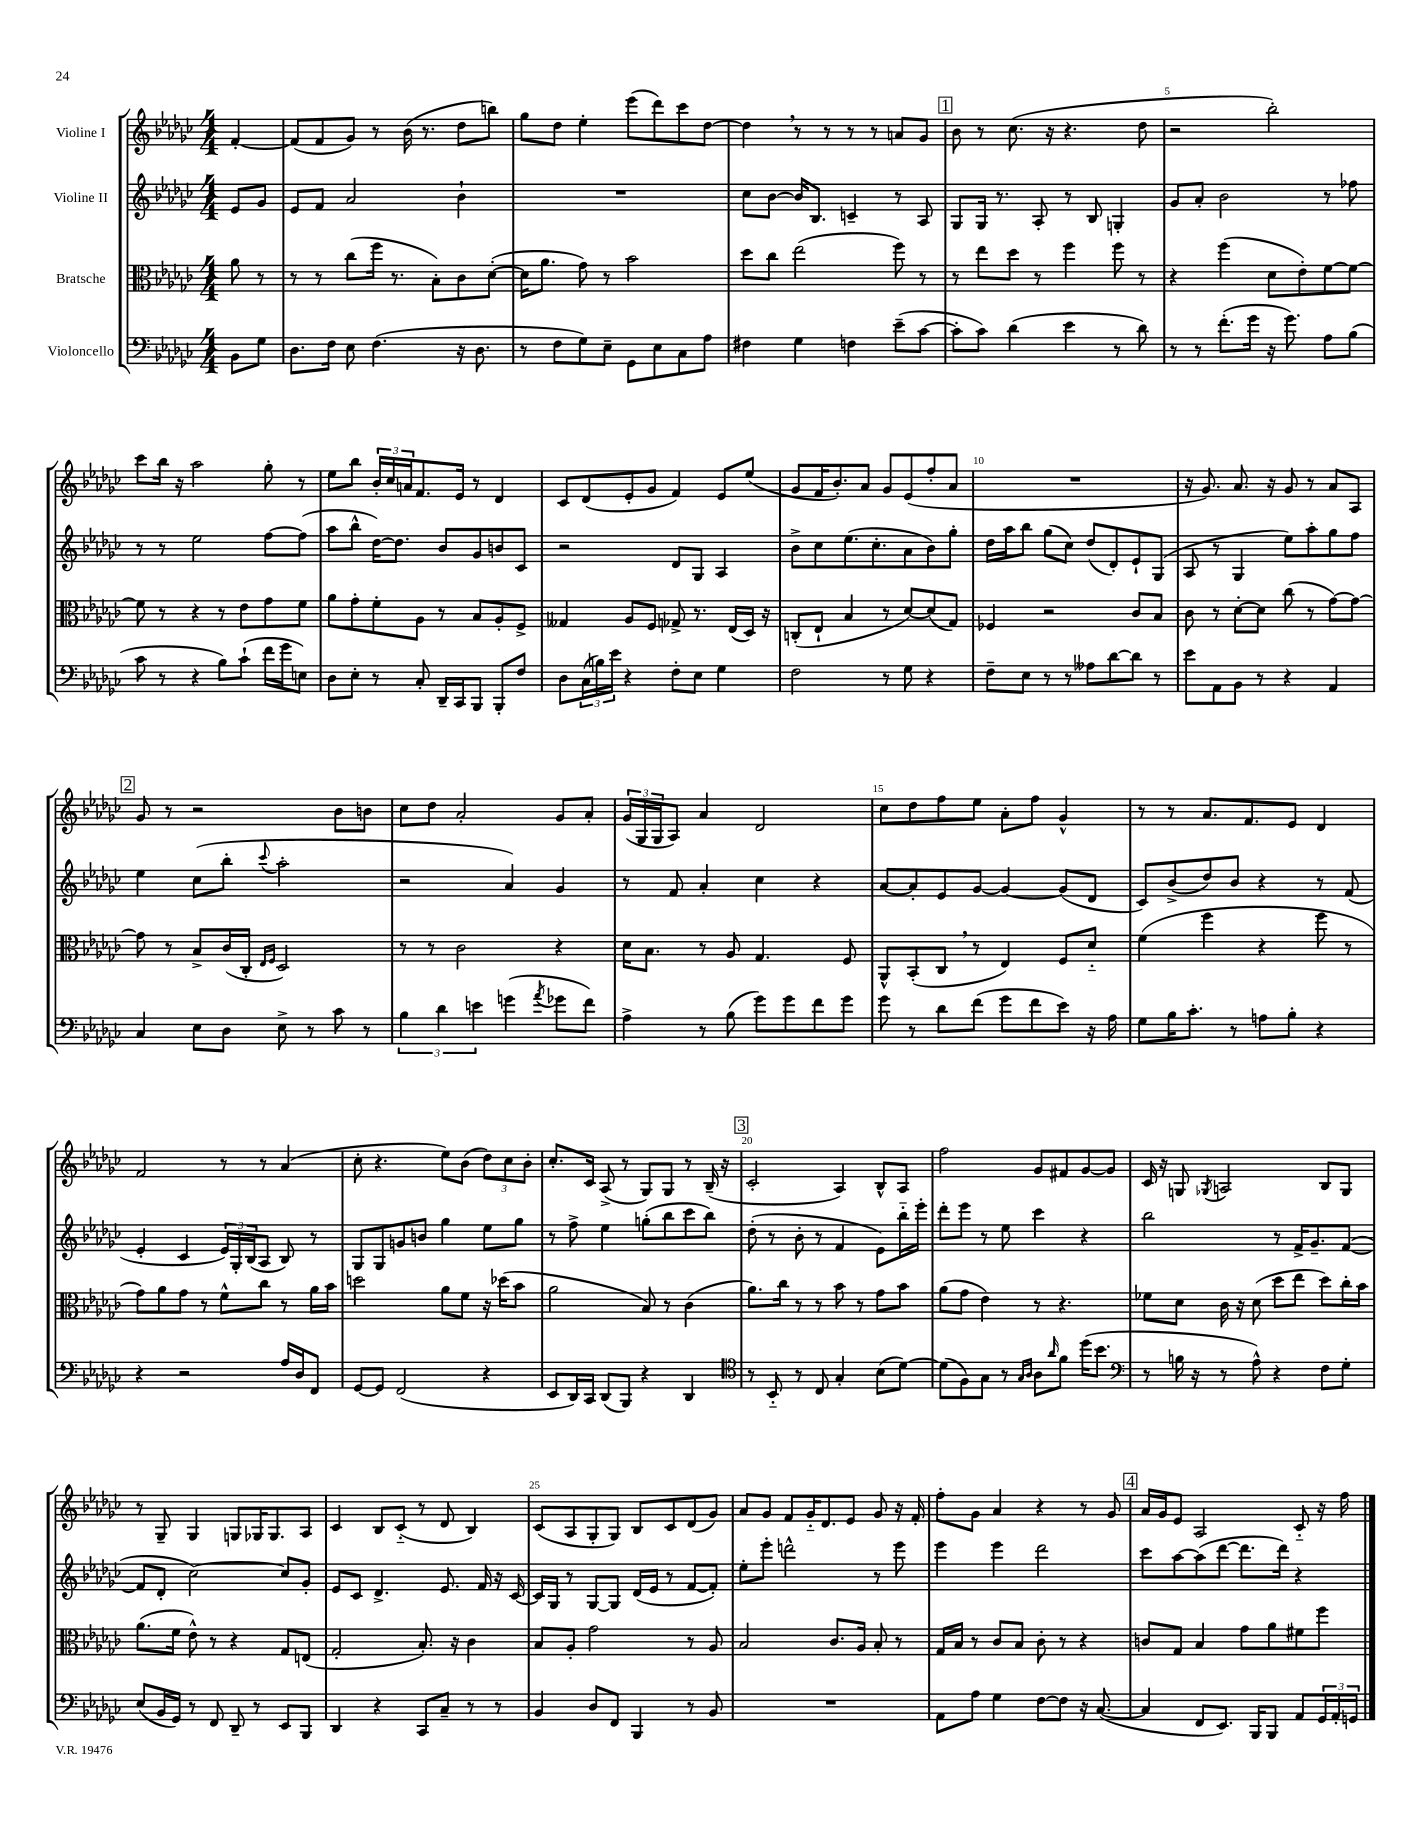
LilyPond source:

<<
\new StaffGroup <<
\new Staff = "s0" \with { instrumentName = "Violine I" } {
    \clef treble \key ges \major \numericTimeSignature \time 4/4 \partial 4
    f'4~-. |
    f'8( f'8 ges'8) r8 bes'16( r8. des''8 b''8) |
    ges''8 des''8 ees''4-. ees'''8( des'''8) ces'''8 des''8~ |
    des''4 \breathe r8 r8 r8 r8 a'8 ges'8 |
    \mark \markup { \box "1" } bes'8 r8 ces''8.( r16 r4. des''8 |
    r2 bes''2-.) |
    ces'''8 bes''16 r16 aes''2 ges''8-. r8 |
    ees''8 bes''8 \tuplet 3/2 { bes'16-. ces''16 a'16 } f'8. ees'16 r8 des'4 |
    ces'8 des'8( ees'8-. ges'8 f'4) ees'8 ees''8( |
    ges'8 f'16 bes'8.-.) aes'8 ges'8 ees'8( f''8-. aes'8 |
    R1 |
    r16 ges'8.) aes'8. r16 ges'8 r8 aes'8 aes8 |
    \mark \markup { \box "2" } ges'8 r8 r2 bes'8 b'8 |
    ces''8 des''8 aes'2-. ges'8 aes'8-. |
    \tuplet 3/2 { ges'16( ges16 ges16 } aes8) aes'4 des'2 |
    ces''8 des''8 f''8 ees''8 aes'8-. f''8 ges'4-^ |
    r8 r8 aes'8. f'8. ees'8 des'4 |
    f'2 r8 r8 aes'4( |
    ces''8-. r4. ees''8) bes'8( \tuplet 3/2 { des''8) ces''8 bes'8-. } |
    ces''8.-. ces'16 aes8->( r8 ges8) ges8 r8 bes16--( r16 |
    \mark \markup { \box "3" } ces'2-. aes4) bes8-^ aes8 |
    f''2 ges'8 fis'8 ges'8~ ges'8 |
    ces'16 r16 g8 \acciaccatura { ges8 } a2 bes8 ges8 |
    r8 ges8-- ges4 g8 ges16 ges8. aes8 |
    ces'4 bes8 ces'8-_( r8 des'8 bes4) |
    ces'8( aes8 ges8-. ges8) bes8 ces'8 des'8( ges'8) |
    aes'8 ges'8 f'8 ges'16-_ des'8. ees'8 ges'8 r16 f'16-. |
    f''8-. ges'8 aes'4 r4 r8 ges'8 |
    \mark \markup { \box "4" } aes'16 ges'16 ees'8 aes2 ces'8-_ r16 f''16 \bar "|." |
}
\new Staff = "s1" \with { instrumentName = "Violine II" } {
    \clef treble \key ges \major \numericTimeSignature \time 4/4 \partial 4
    ees'8 ges'8 |
    ees'8 f'8 aes'2 bes'4-! |
    R1 |
    ces''8 bes'8~ bes'16 bes8. c'4-- r8 aes8 |
    \mark \markup { \box "1" } ges8 ges16 r8. aes8-. r8 bes8 g4-. |
    ges'8 aes'8-. bes'2 r8 fes''8 |
    r8 r8 ees''2 f''8~ f''8( |
    aes''8 bes''8-^ des''16~) des''8. bes'8 ges'8 b'8 ces'8 |
    r2 des'8 ges8 aes4 |
    bes'8-> ces''8 ees''8.( ces''8.-. aes'8 bes'8) ges''8-. |
    des''16 aes''16 bes''8 ges''8( ces''8) des''8( des'8-.) ees'8-! ges8( |
    aes8 r8 ges4 ees''8) aes''8-. ges''8 f''8 |
    \mark \markup { \box "2" } ees''4 ces''8( bes''8-. \appoggiatura { ces'''8 } aes''2-. |
    r2 aes'4) ges'4 |
    r8 f'8 aes'4-. ces''4 r4 |
    aes'8~ aes'8-. ees'8 ges'8~ ges'4~ ges'8( des'8 |
    ces'8) bes'8->( des''8) bes'8 r4 r8 f'8( |
    ees'4-. ces'4 \tuplet 3/2 { ees'16) ges16-. bes16( } aes8 bes8) r8 |
    ges8 ges8 g'8 b'8 ges''4 ees''8 ges''8 |
    r8 f''8-> ees''4 g''8-.( bes''8 ces'''8 bes''8) |
    \mark \markup { \box "3" } des''8-.( r8 bes'8-. r8 f'4 ees'8) bes''16-_ ees'''16-. |
    des'''8-. ees'''8 r8 ees''8 ces'''4 r4 |
    bes''2 r8 f'16-> ges'8.-- f'8~( |
    f'8 des'8-. ces''2~) ces''8 ges'8-. |
    ees'8 ces'8 des'4.-> ees'8. f'16 r16 ces'16~ |
    ces'16 ges16 r8 ges8~ ges8 des'16( ees'16 r8 f'8~ f'8-.) |
    ees''8-. ees'''8-. d'''2-^ r8 ees'''8 |
    ees'''4 ees'''4 des'''2 |
    \mark \markup { \box "4" } ces'''8 aes''8~ aes''8( des'''8~ des'''8. des'''16) r4 \bar "|." |
}
\new Staff = "s2" \with { instrumentName = "Bratsche" } {
    \clef alto \key ges \major \numericTimeSignature \time 4/4 \partial 4
    aes'8 r8 |
    r8 r8 ces''8( f''16 r8. bes8-.) ces'8 des'8~-.( |
    des'16 aes'8. ges'8) r8 bes'2 |
    des''8 ces''8 ees''2( f''8) r8 |
    \mark \markup { \box "1" } r8 ees''8 des''8 r8 f''4 f''8 r8 |
    r4 f''4( des'8 ees'8-.) f'8~ f'8~ |
    f'8 r8 r4 r8 ees'8 ges'8 f'8 |
    aes'8 ges'8-. f'8-. aes8 r8 bes8 aes8-. f8-> |
    geses4 aes8 f8 ges8-> r8. ees16( des16) r16 |
    c8-.( ees8-! bes4 r8 des'8~) des'8( ges8) |
    fes4 r2 ces'8 bes8 |
    ces'8 r8 des'8~-. des'8 ces''8( r8 ges'8~) ges'8~ |
    \mark \markup { \box "2" } ges'8 r8 bes8-> ces'16( ces16-. \grace { ees16 f16 } des2) |
    r8 r8 ces'2 r4 |
    des'16 bes8. r8 aes8 ges4. f8 |
    aes,8-^ bes,8-.( ces8 \breathe r8 ees4) f8 des'8-_ |
    f'4( f''4 r4 f''8 r8 |
    ges'8) aes'8 ges'8 r8 f'8-^ ces''8 r8 aes'16 bes'16 |
    d''2 aes'8 f'8 r16 des''16( bes'8 |
    aes'2 bes8) r8 ces'4( |
    \mark \markup { \box "3" } aes'8.) ces''16 r8 r8 bes'8 r8 ges'8 bes'8 |
    aes'8( ges'8 ees'4) r8 r4. |
    fes'8 des'8 ces'16 r16 des'8( des''8 ees''8 des''8) ces''16-. bes'16 |
    aes'8.( f'16 ees'8-^) r8 r4 ges8 e8( |
    ges2-. bes8.-.) r16 ces'4 |
    bes8 aes8-. ges'2 r8 aes8 |
    bes2 ces'8. aes16 bes8-. r8 |
    ges16 bes16 r8 ces'8 bes8 ces'8-. r8 r4 |
    \mark \markup { \box "4" } c'8 ges8 bes4 ges'8 aes'8 fis'8 f''8 \bar "|." |
}
\new Staff = "s3" \with { instrumentName = "Violoncello" } {
    \clef bass \key ges \major \numericTimeSignature \time 4/4 \partial 4
    bes,8 ges8 |
    des8. f16 ees8 f4.( r16 des8. |
    r8 f8 ges8) ees8-- ges,8 ees8 ces8 aes8 |
    fis4 ges4 f4 ees'8--( ces'8~ |
    \mark \markup { \box "1" } ces'8-. ces'8) des'4( ees'4 r8 des'8) |
    r8 r8 f'8.-.( ges'16 r16 ges'8.) aes8 bes8( |
    ces'8 r8 r4 bes8) ces'8-!( f'16 ges'16 e8) |
    des8 ees8-. r8 ces8-. des,16-- ces,16 bes,,8 bes,,8-. f8 |
    des8 \tuplet 3/2 { ces16( b16) ees'16 } r4 f8-. ees8 ges4 |
    f2 r8 ges8 r4 |
    f8-- ees8 r8 r8 aeses8 des'8~ des'8 r8 |
    ees'8 aes,8 bes,8 r8 r4 aes,4 |
    \mark \markup { \box "2" } ces4 ees8 des8 ees8-> r8 ces'8 r8 |
    \tuplet 3/2 { bes4 des'4 e'4 } g'4( \acciaccatura { aes'8 } ges'8 f'8) |
    aes4-> r8 bes8( ges'8) ges'8 f'8 ges'8 |
    ges'8 r8 des'8 f'8( ges'8 f'8 ees'8) r16 aes16 |
    ges8 bes16 ces'8.-. r8 a8 bes8-. r4 |
    r4 r2 aes16 des16 f,8 |
    ges,8~ ges,8 f,2( r4 |
    ees,8 des,16) ces,16 des,8( bes,,8) r4 des,4 |
    \mark \markup { \box "3" } \clef tenor r8 bes,8-_ r8 ces8 ges4-. bes8( des'8~) |
    des'8( f8) ges8 r8 \grace { ges16 aes16 } aes8 \grace { aes'16 } f'8 des''16( bes'8. |
    \clef bass r8 b16 r16 r8 aes8-^) r4 f8 ges8-. |
    ees8( bes,16 ges,16) r8 f,8 des,8-- r8 ees,8 bes,,8 |
    des,4 r4 ces,8 ces8-- r8 r8 |
    bes,4 des8 f,8 bes,,4 r8 bes,8 |
    R1 |
    aes,8 aes8 ges4 f8~ f8 r16 ces8.~( |
    \mark \markup { \box "4" } ces4 f,8 ees,8.) bes,,16 bes,,8 aes,8 \tuplet 3/2 { ges,16 aes,16-. g,16 } \bar "|." |
}
>>
>>
\layout { \context { \Score \override BarNumber.break-visibility = ##(#f #t #t) barNumberVisibility = #(every-nth-bar-number-visible 5) } }
